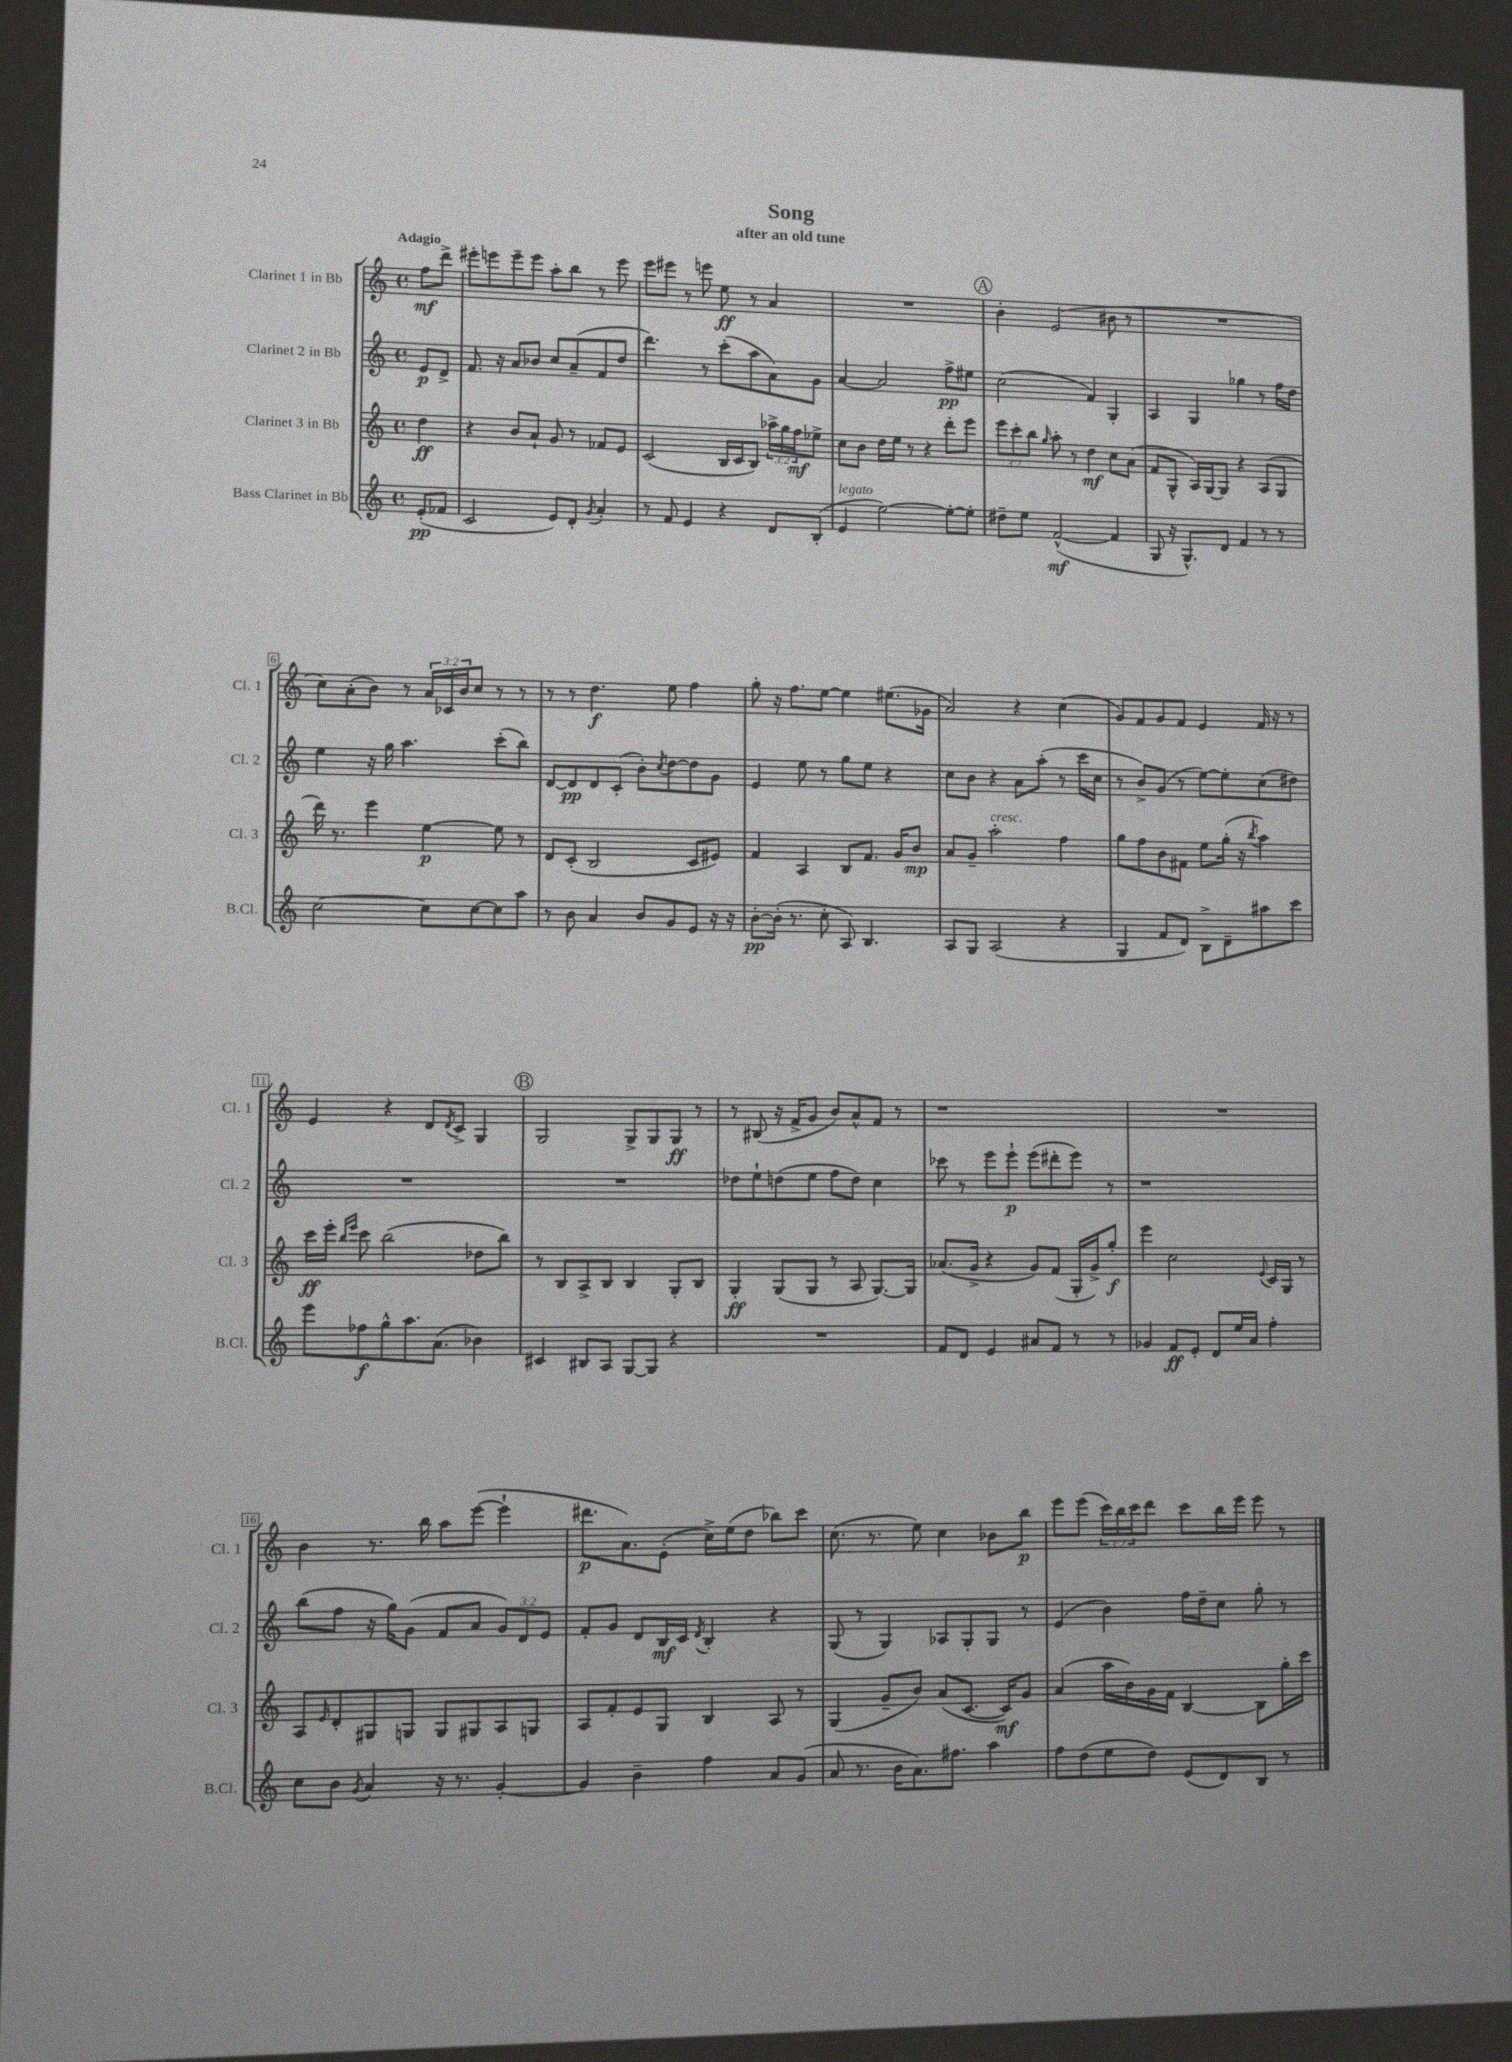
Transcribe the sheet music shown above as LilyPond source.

\header { title = "Song" subtitle = "after an old tune" }
<<
\new StaffGroup <<
\new Staff = "s0" \with { instrumentName = "Clarinet 1 in Bb" shortInstrumentName = "Cl. 1" } {
    \clef treble \key c \major \defaultTimeSignature \time 4/4 \override Staff.TupletNumber.text = #tuplet-number::calc-fraction-text \partial 4 \tempo "Adagio"
    f''8\mf d'''8-> |
    eis'''8-. e'''8 e'''8-- e'''8 a''8-. b''8 r8 e'''8 |
    e'''8 eis'''8 r8 e'''8 e''8\ff r8 a'4 |
    R1 |
    \mark \markup { \circle "A" } b'4-. e'2( bis'8 r8 |
    R1 |
    c''8) a'8-.( b'8) r8 \tuplet 3/2 { a'16 ces'16 b'16 } c''8 r8 r8 |
    r8 r8 d''4.\f e''8 f''4 |
    g''8-. r16 f''8. e''8~ e''4 eis''8.( ges'16 |
    a'2) r4 c''4( |
    g'8) f'8 g'8 f'8 e'4 f'16 r16 r8 |
    e'4 r4 d'8 \acciaccatura { d'8 } c'8-> g4 |
    \mark \markup { \circle "B" } g2 g8-> g8 g8\ff r8 |
    r8 bis8( r16 f'16-> g'8 b'8) a'8-^ f'8 r8 |
    r1 |
    R1 |
    b'4 r8. b''16 a''8 e'''8~( e'''4-! |
    dis'''8.\p a'8.) e'8-.( c''16->) e''16( d''8 bes''8) c'''8 |
    c''8.( r8. e''8) c''4 bes'8 b''8\p |
    e'''8 e'''8( \tuplet 3/2 { c'''16) b''16 c'''16 } d'''8 c'''8 b''16 e'''16 e'''8 r8 \bar "|." |
}
\new Staff = "s1" \with { instrumentName = "Clarinet 2 in Bb" shortInstrumentName = "Cl. 2" } {
    \clef treble \key c \major \defaultTimeSignature \time 4/4 \override Staff.TupletNumber.text = #tuplet-number::calc-fraction-text \partial 4
    e'8\p d'8-> |
    f'8. r16 a'8 bes'8 c''8 a'8--( f'8 d''8 |
    d'''4.) r8 c'''8-.( a''8 a'8) g'8 |
    a'4~ a'2 f''8->\pp eis''8 |
    \mark \markup { \circle "A" } c''2( f'4) g4-. |
    a4 g4 ges''4 r8 f''16 d''16 |
    e''4 r16 g''16 a''4. c'''8-.( b''8) |
    d'8~ d'8\pp d'8 c'8-.( b'8-.) \acciaccatura { c''8 } d''8~ d''8 g'8 |
    e'4 e''8 r8 g''8 e''8 r4 |
    c''8 b'8 r4 a'8 a''8-.( r8 c'''16 c''16 |
    r8 b'8->) g'8( r8 e''8~) e''8-. c''8( dis''8) |
    R1 |
    \mark \markup { \circle "B" } R1 |
    des''8 e''8-! d''8( e''8 f''8 d''8) c''4 |
    ces'''8 r8 e'''8 e'''8-!\p e'''8( dis'''8-. e'''8) r8 |
    r1 |
    b''8( f''8 r16 g''16) g'8( f'8 a'8 \tuplet 3/2 { g'8) d'8 e'8 } |
    f'8-. g'8 d'8 b16\mf c'16 \acciaccatura { d'8 } b4-. r4 |
    g8( r8 g4) aes8 g8-. g8 r8 |
    e'4( b'4) f''16 d''16-- c''8 g''8-. r8 \bar "|." |
}
\new Staff = "s2" \with { instrumentName = "Clarinet 3 in Bb" shortInstrumentName = "Cl. 3" } {
    \clef treble \key c \major \defaultTimeSignature \time 4/4 \override Staff.TupletNumber.text = #tuplet-number::calc-fraction-text \partial 4
    d''4\ff |
    r4 b'8 a'8-! g'8 r8 fes'8 e'8 |
    c'2( b16 c'16 b8) \tuplet 3/2 { aes''16-> g''16 f''16\mf } ees''8-> |
    c''8 b'8 d''16 e''16 r8 r4 d'''8-. e'''8 |
    \mark \markup { \circle "A" } \tuplet 3/2 { e'''8 c'''8-. b''8 } \grace { g''16 } a''8-. r8 d''4\mf c''8 a'8( |
    f'8 g8-^ a16) g16~ g8 r4 a8( g8 |
    d'''16) r8. e'''4 e''4~\p e''8 r8 |
    d'8 c'8-.( b2 c'8 eis'8) |
    f'4 a4 b8 f'8. g'16 b'8\mp |
    a'8 g'8-- a''2-.^\markup { \italic "cresc." } f''4 |
    g''8 f''8 b'8 fis'8 e''8 g''16-.( r16 \acciaccatura { b''8 } a''4) |
    c'''16\ff e'''16-. \grace { b''16 e'''16 } c'''8 b''2( des''8 b''8) |
    \mark \markup { \circle "B" } r8 b8 a8-> b8 b4 g8-. b8 |
    g4-.\ff g8( g8 r8 a8 g8.~) g16 |
    aes'8.( g'16-> r4 g'8) f'8( g16-. g'16->) g''8-.\f |
    e'''4 c''2 \appoggiatura { e'8 } c'16 g16 r8 |
    a8 \grace { e'16 } d'8-. gis8 g8 g8 gis8 a8 g8 |
    a8 f'8-. e'8 g8 b4 a8 r8 |
    g4( g'8-- b'8) a'8( c'8.~ c'16\mf) g'8 |
    a'4( a''16 b'16) g'16 f'16 b4~ b8 g''16-. c'''16 \bar "|." |
}
\new Staff = "s3" \with { instrumentName = "Bass Clarinet in Bb" shortInstrumentName = "B.Cl." } {
    \clef treble \key c \major \defaultTimeSignature \time 4/4 \partial 4
    e'8-.\pp( fes'8 |
    c'2 e'8) d'8-. \acciaccatura { g'8 } a'4-. |
    r8 f'8 e'4 r4 d'8 b8-.( |
    e'4^\markup { \italic "legato" } e''2~) e''8~-. e''8-. |
    \mark \markup { \circle "A" } dis''8-- e''8 f'2~-^\mf( f'4 |
    g8 r16 g8.-^) d'8 f'4 r8 r8 |
    c''2~ c''8 c''8~ c''8 a''8 |
    r8 b'8 a'4 b'8 g'8 e'8 r16 r16 |
    b'8~-.\pp b'16-.( r8. c''8-. a8) b4. |
    a8 g8 a2( r4 |
    g4 f'8 d'8) b8-> d'8-- ais''8 c'''8 |
    e'''8 fes''8\f g''8-^ a''8. a'8.( bes'4) |
    \mark \markup { \circle "B" } cis'4 bis8 a8 g8~ g8 r4 |
    R1 |
    f'8 d'8 e'4 ais'8 f'8 r8 r8 |
    ges'4 f'8\ff e'8-. d'8 e''16 a'16 f''4-. |
    c''8 b'8 \acciaccatura { g'8 } a'4 r16 r8. g'4~-. |
    g'4 b'4-- f''4 a'8 g'8( |
    a'8 r8. b'16 a'8.) fis''8. a''4 |
    f''8 d''8( e''8 d''8) e'8( d'8) b8 r8 \bar "|." |
}
>>
>>
\layout { \context { \Score \override BarNumber.stencil = #(make-stencil-boxer 0.1 0.3 ly:text-interface::print) } }
